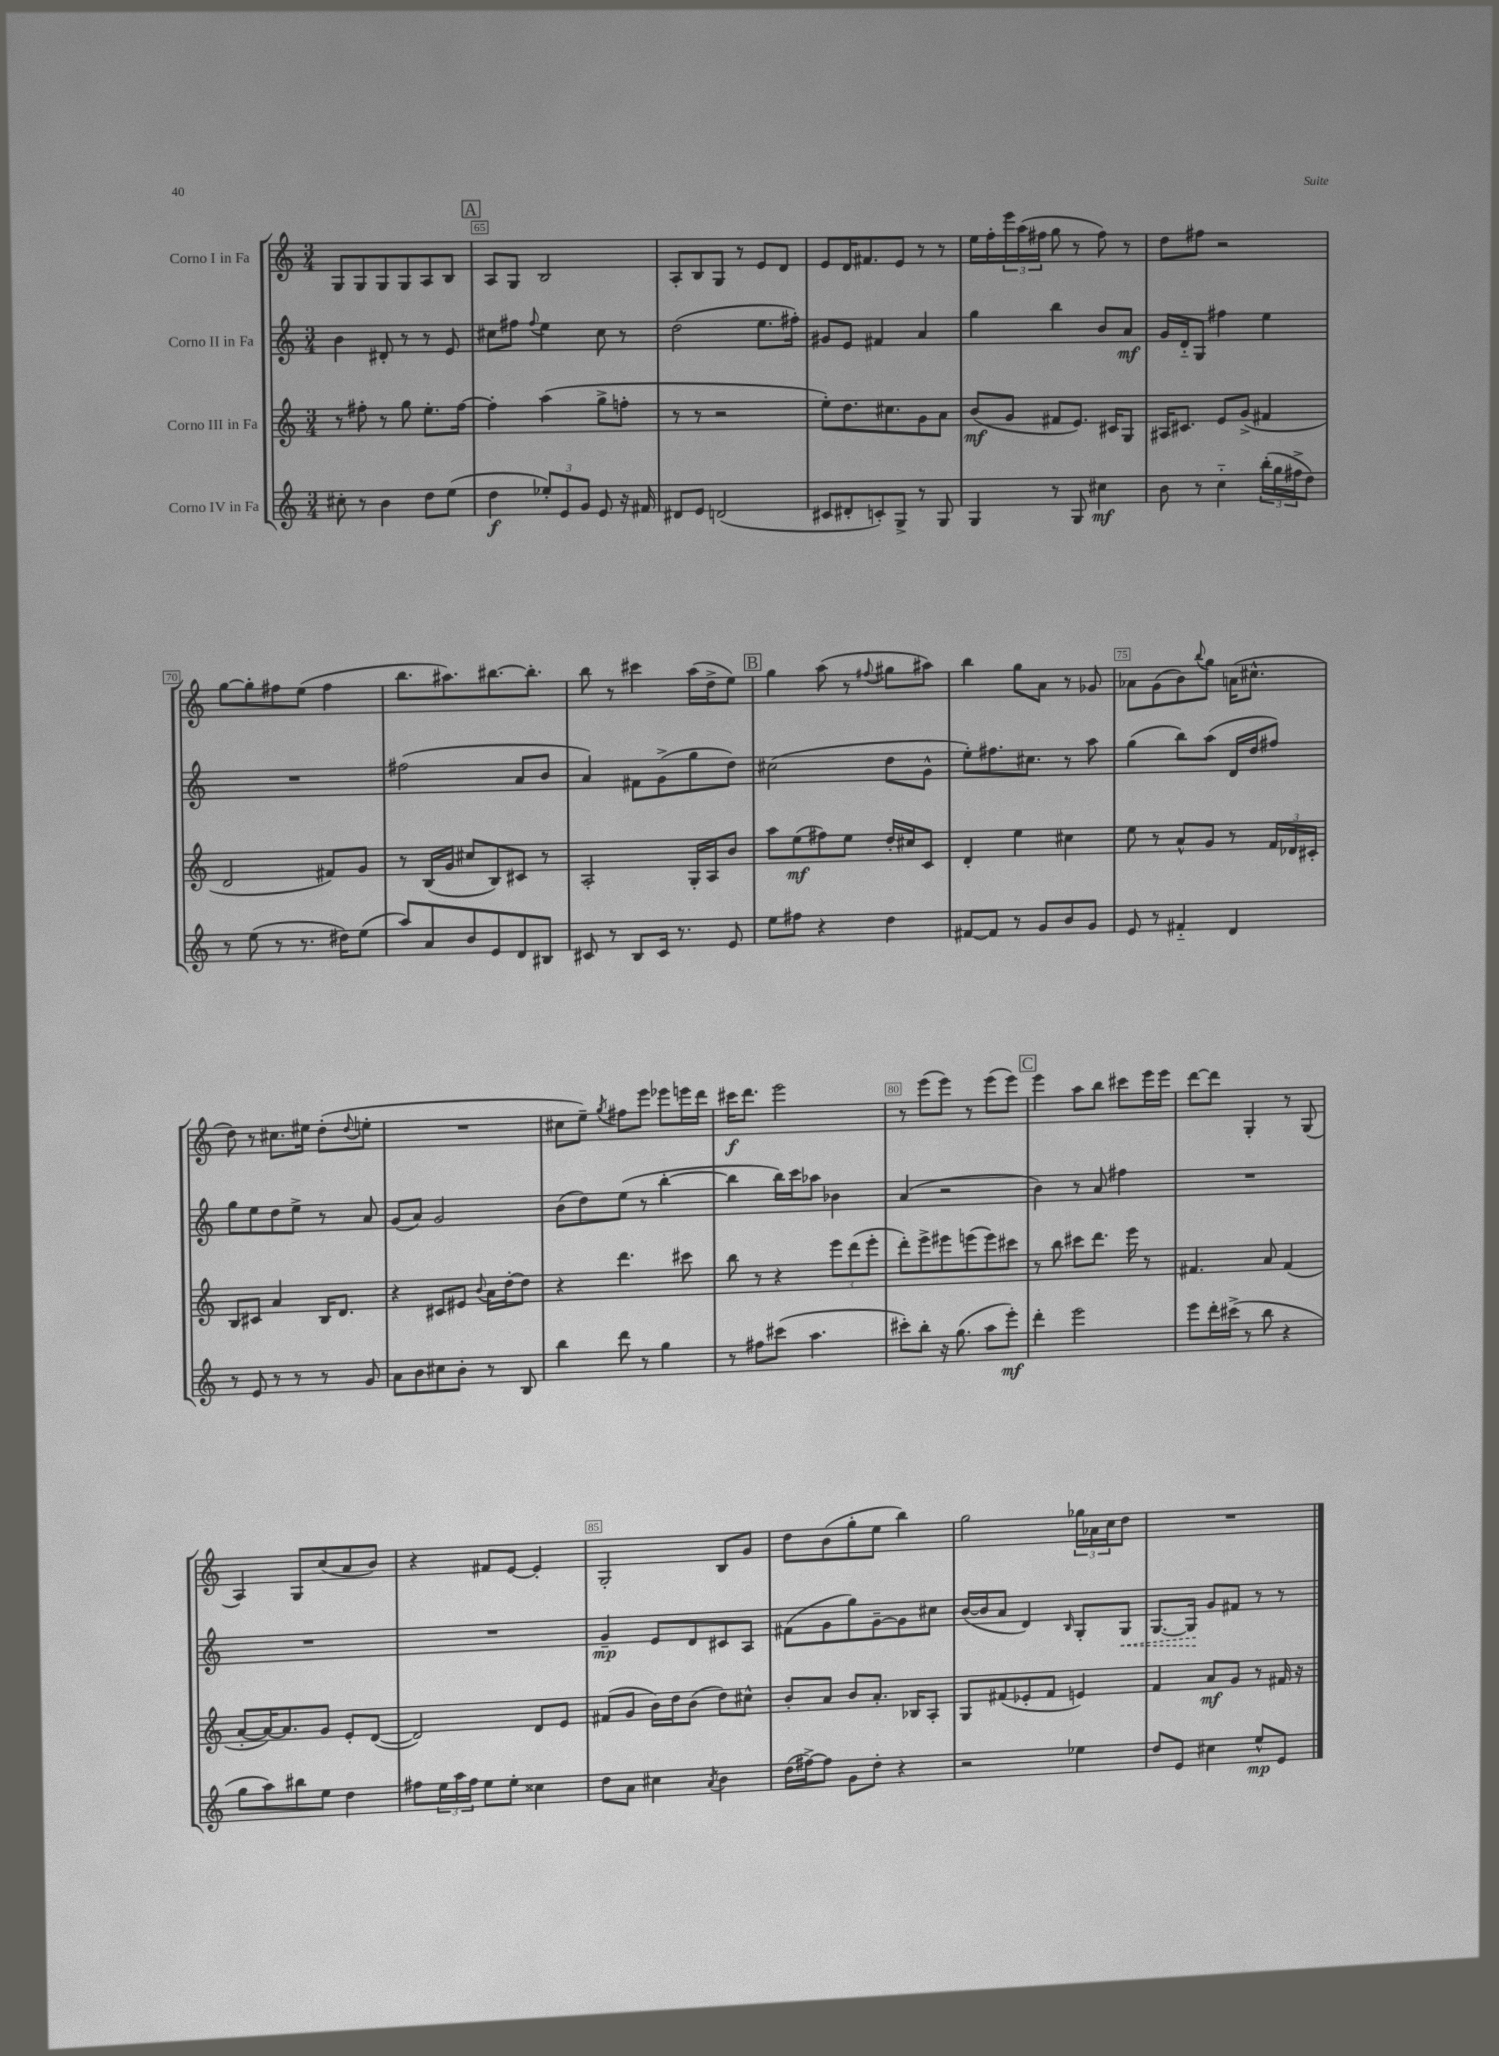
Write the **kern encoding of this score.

**kern	**dynam	**kern	**dynam	**kern	**dynam	**kern	**dynam
*part4	*part4	*part3	*part3	*part2	*part2	*part1	*part1
*staff4	*staff4	*staff3	*staff3	*staff2	*staff2	*staff1	*staff1
*I"Corno IV in Fa	*	*I"Corno III in Fa	*	*I"Corno II in Fa	*	*I"Corno I in Fa	*
*clefG2	*	*clefG2	*	*clefG2	*	*clefG2	*
*k[]	*	*k[]	*	*k[]	*	*k[]	*
*M3/4	*	*M3/4	*	*M3/4	*	*M3/4	*
=64	=64	=64	=64	=64	=64	=64	=64
8cc#X'\	.	8r	.	4b\	.	8G/L	.
8r	.	8ff#X'\	.	.	.	8G/	.
4b\	.	8r	.	8d#X'/	.	8G/	.
.	.	8gg\	.	8r	.	8G/	.
8dd\L	.	8.ee'\L	.	8r	.	8A/	.
(8ee\J	.	.	.	8e/	.	8B/J	.
.	.	[16ff#\Jk	.	.	.	.	.
!!LO:REH:place=s1:t=A
=65	=65	=65	=65	=65	=65	=65	=65
4dd\	f	4ff#'\]	.	8cc#X\L	.	8A/L	.
.	.	.	.	8ff#X\J	.	8G/J	.
.	.	.	.	8qqff#/	.	.	.
12ee-X'/L)	.	(4aa\	.	4ee\	.	2B/	.
12e/	.	.	.	.	.	.	.
12g/J	.	.	.	.	.	.	.
8e/	.	8gg^\L	.	8cc#\	.	.	.
16r	.	8ffn'\J	.	8r	.	.	.
16f#X/	.	.	.	.	.	.	.
=66	=66	=66	=66	=66	=66	=66	=66
8d#X/L	.	8r	.	(2dd\	.	8A'/L	.
8e/J	.	8r	.	.	.	8B/	.
(2dn/	.	2r	.	.	.	8G/J	.
.	.	.	.	.	.	8r	.
.	.	.	.	8.ee\L	.	8e/L	.
.	.	.	.	.	.	8d/J	.
.	.	.	.	16ff#X'\Jk)	.	.	.
=67	=67	=67	=67	=67	=67	=67	=67
8c#X/L	.	8ee'\L)	.	8g#X/L	.	8e/L	.
8d#X'/	.	8.dd\	.	8e/J	.	16d/K	.
.	.	.	.	.	.	8.f#X/	.
8cn'/)	.	.	.	4f#X/	.	.	.
.	.	8.cc#X\	.	.	.	.	.
8G^/J	.	.	.	.	.	8e/J	.
8r	.	8g\	.	4a/	.	8r	.
8G/	.	8a\J	.	.	.	8r	.
=68	=68	=68	=68	=68	=68	=68	=68
4G/	.	(8b/L	mf	4gg\	.	16ee\LL	.
.	.	.	.	.	.	16ff'\	.
.	.	8g/J	.	.	.	24eee\	.
.	.	.	.	.	.	(24aa\	.
.	.	.	.	.	.	24ff#X\JJ	.
8r	.	8f#X/L	.	4bb\	.	8gg\	.
8G/	.	8.e/J)	.	.	.	8r	.
4cc#X\	mf	.	.	8b/L	.	8ff#\)	.
.	.	16c#X/KL	.	.	.	.	.
.	.	8G/J	.	8a/J	mf	8r	.
=69	=69	=69	=69	=69	=69	=69	=69
8b\	.	16A#X/KL	.	16g/LL	.	8dd\L	.
.	.	8.c#X/J	.	16d/J	.	.	.
8r	.	.	.	8G/J	.	8ff#X\J	.
4cc\	.	8e/L	.	4ff#X\	.	2r	.
.	.	(8g^/J	.	.	.	.	.
(24bb'\LL	.	4f#X/	.	4ee\	.	.	.
24gg\	.	.	.	.	.	.	.
24ff#X^\J	.	.	.	.	.	.	.
8dd\J)	.	.	.	.	.	.	.
!!LO:LB:g=z
=70	=70	=70	=70	=70	=70	=70	=70
8r	.	2d/	.	2.r	.	[8gg\L	.
(8ee\	.	.	.	.	.	8gg'\]	.
8r	.	.	.	.	.	8ff#X\	.
8.r	.	.	.	.	.	(8ee\J	.
.	.	8f#X/L)	.	.	.	4ff#\	.
16dd#X\KL)	.	.	.	.	.	.	.
(8ee\J	.	8g/J	.	.	.	.	.
=71	=71	=71	=71	=71	=71	=71	=71
8aa/L)	.	8r	.	(2ff#X\	.	8.bb\L	.
8a/	.	(16B/LL	.	.	.	.	.
.	.	16g/JJ	.	.	.	8.aa#X\)	.
8b/	.	8cc#X/L	.	.	.	.	.
8e/	.	8B/)	.	.	.	[8.bb#X\	.
8d/	.	8c#X/J	.	8a/L	.	.	.
.	.	.	.	.	.	8.bb#'\J]	.
8B#X/J	.	8r	.	8b/J	.	.	.
=72	=72	=72	=72	=72	=72	=72	=72
8c#X/	.	2A'/	.	4a/)	.	8bb\	.
8r	.	.	.	.	.	8r	.
8B/L	.	.	.	8f#X\L	.	4ccc#X\	.
16c#/Jk	.	.	.	(8g^\	.	.	.
8.r	.	.	.	.	.	.	.
.	.	16G'/LL	.	8gg\	.	(16aa\LL	.
.	.	16A/J	.	.	.	16dd^\J	.
8e/	.	8b/J	.	8dd\J)	.	8ee\J)	.
!!LO:REH:place=s1:t=B
=73	=73	=73	=73	=73	=73	=73	=73
8ee\L	.	8aa\L	.	(2cc#X\	.	4gg\	.
8ff#X\J	.	(8ee\	mf	.	.	.	.
4r	.	8ff#X\)	.	.	.	(8aa\	.
.	.	8ee\J	.	.	.	8r	.
.	.	.	.	.	.	8qqff#X/	.
4dd\	.	16dd'/LL	.	8dd\L	.	8gg#X\L	.
.	.	16cc#X/J	.	.	.	.	.
.	.	8c/J	.	8g^^\J	.	8aa#X\J)	.
=74	=74	=74	=74	=74	=74	=74	=74
[8f#X/L	.	4d'/	.	8ee'\L)	.	4bb\	.
8f#/J]	.	.	.	8.ff#X\	.	.	.
8r	.	4ee\	.	.	.	8gg\L	.
.	.	.	.	8.cc#X\J	.	.	.
8g/L	.	.	.	.	.	8a\J	.
8b/	.	4cc#X\	.	8r	.	8r	.
8g/J	.	.	.	8aa\	.	8g-X/	.
=75	=75	=75	=75	=75	=75	=75	=75
8e/	.	8ee\	.	(4gg\	.	8a-X\L	.
8r	.	8r	.	.	.	(8g\	.
4f#X/	.	8a^^/L	.	8bb\L)	.	8b\)	.
.	.	.	.	.	.	8qqbb/	.
.	.	8g/J	.	(8aa\J	.	8gg\J	.
4d/	.	8r	.	16d/LL	.	(16an\KL	.
.	.	.	.	16dd/J	.	8.cc#X^^\J	.
.	.	24f/LL	.	8ff#X/J)	.	.	.
.	.	24d-X/	.	.	.	.	.
.	.	24c#X'/JJ	.	.	.	.	.
!!LO:LB:g=z
=76	=76	=76	=76	=76	=76	=76	=76
8r	.	8B/L	.	8gg\L	.	8dd\)	.
8e/	.	8c#X/J	.	8ee\	.	8r	.
8r	.	4a/	.	8dd\	.	8.cc#X\L	.
8r	.	.	.	8ee^\J	.	.	.
.	.	.	.	.	.	16ee#X\Jk	.
8r	.	16B/KL	.	8r	.	(8dd'\L	.
.	.	8.d/J	.	.	.	.	.
.	.	.	.	.	.	8qqdd/	.
8g/	.	.	.	8a/	.	8een'\J	.
=77	=77	=77	=77	=77	=77	=77	=77
8a\L	.	4r	.	(8g/L	.	2.r	.
8b\	.	.	.	8a/J)	.	.	.
8cc#X\	.	8c#X/L	.	2g/	.	.	.
8b'\J	.	8e#X/J	.	.	.	.	.
.	.	8qqb/	.	.	.	.	.
8r	.	16a\LL	.	.	.	.	.
.	.	[16dd'\J	.	.	.	.	.
8B/	.	8dd\J]	.	.	.	.	.
=78	=78	=78	=78	=78	=78	=78	=78
4bb\	.	4r	.	(8b\L	.	8cc#X\L	.
.	.	.	.	8dd\)	.	8ee~\J)	.
.	.	.	.	.	.	8qgg/	.
8ddd\	.	4.ddd\	.	(8ee\J	.	8ff#X\L	.
8r	.	.	.	8r	.	8eee\J	.
4gg\	.	.	.	[4bb'\	.	8eee-X\L	.
.	.	8ccc#X\	.	.	.	16eeen\L	.
.	.	.	.	.	.	16ddd\JJ	.
=79	=79	=79	=79	=79	=79	=79	=79
8r	.	8bb\	.	4bb\]	.	16ccc#X\KL	f
.	.	.	.	.	.	8.ddd\J	.
8ff#X\L	.	8r	.	.	.	.	.
(8ccc#X\J	.	4r	.	16bb\LL)	.	2eee\	.
.	.	.	.	16ccc\J	.	.	.
4.aa\	.	.	.	8aa-X\J	.	.	.
.	.	12eee\L	.	4b-X\	.	.	.
.	.	(12ddd\	.	.	.	.	.
.	.	12eee'\J	.	.	.	.	.
=80	=80	=80	=80	=80	=80	=80	=80
8ccc#X'\L)	.	8ddd'\L)	.	(4a/	.	8r	.
8bb'\J	.	8eee^\	.	.	.	(8eee\L	.
16r	.	8eee#X\	.	2r	.	8eee\J)	.
(8.gg\	.	.	.	.	.	.	.
.	.	(8eeen\	.	.	.	8r	.
8aa\L	.	8eee\)	.	.	.	(8eee\L	.
8eee'\J)	mf	8ccc#X\J	.	.	.	8eee\J)	.
!!LO:REH:place=s1:t=C
=81	=81	=81	=81	=81	=81	=81	=81
4ddd'\	.	8r	.	4b\)	.	4eee\	.
.	.	8bb\	.	.	.	.	.
2eee\	.	8ccc#X\L	.	8r	.	8aa\L	.
.	.	8.ddd\J	.	8a/	.	8bb\J	.
.	.	.	.	4ff#X\	.	8ccc#X\L	.
.	.	16eee\	.	.	.	.	.
.	.	8r	.	.	.	16eee\L	.
.	.	.	.	.	.	16eee\JJ	.
=82	=82	=82	=82	=82	=82	=82	=82
8eee\L	.	4.f#X/	.	2.r	.	[8ddd\L	.
16ddd'\L	.	.	.	.	.	8ddd\J]	.
(16ccc#X^\JJ	.	.	.	.	.	.	.
8r	.	.	.	.	.	4G'/	.
8bb\	.	8a/	.	.	.	.	.
4r	.	(4f#/	.	.	.	8r	.
.	.	.	.	.	.	(8G/	.
!!LO:LB:g=z
=83	=83	=83	=83	=83	=83	=83	=83
8gg\L	.	[8a'/L	.	2.r	.	4A/)	.
8aa\)	.	16a/K_)	.	.	.	.	.
.	.	8.a/]	.	.	.	.	.
8bb#X\	.	.	.	.	.	8G/L	.
8ee\J	.	8g/J	.	.	.	(8cc/	.
4dd\	.	8e'/L	.	.	.	8a/	.
.	.	([8d/J	.	.	.	8b/J)	.
=84	=84	=84	=84	=84	=84	=84	=84
8ff#X\L	.	2d/])	.	2.r	.	4r	.
24ee\L	.	.	.	.	.	.	.
24aa\	.	.	.	.	.	.	.
24ff#\JJ	.	.	.	.	.	.	.
8ee\L	.	.	.	.	.	8f#X/L	.
8ee'\J	.	.	.	.	.	[8e/J	.
4cc##X\	.	8d/L	.	.	.	4e'/]	.
.	.	8e/J	.	.	.	.	.
=85	=85	=85	=85	=85	=85	=85	=85
8dd\L	.	(8f#X/L	.	4g~/	mp	2G'/	.
8a\J	.	8g/J	.	.	.	.	.
4cc#X\	.	16b\LL)	.	8e/L	.	.	.
.	.	16dd\J	.	.	.	.	.
.	.	(8b\J	.	8d/	.	.	.
8qa/	.	.	.	.	.	.	.
4b\	.	8dd\L)	.	8c#X/	.	8B/L	.
.	.	8cc#X^^\J	.	8A/J	.	8g/J	.
=86	=86	=86	=86	=86	=86	=86	=86
(16dd\LL	.	8b'/L	.	(8f#X\L	.	8dd\L	.
[16ff#X^\J)	.	.	.	.	.	.	.
8ff#\J]	.	8a/J	.	8g\	.	(8b\	.
8g\L	.	8b/L	.	8gg\)	.	8gg'\	.
8dd'\J	.	8.a'/J	.	[8g~\	.	8ee\J	.
4r	.	.	.	8g\]	.	4bb\)	.
.	.	16B-X/KL	.	.	.	.	.
.	.	8A'/J	.	8cc#X\J	.	.	.
=87	=87	=87	=87	=87	=87	=87	=87
2r	.	8G/L	.	([16b/LL	.	2gg\	.
.	.	.	.	16b/J]	.	.	.
.	.	(8f#X/	.	8a/J	.	.	.
.	.	8e-X'/	.	4d/)	.	.	.
.	.	8f#/J	.	.	.	.	.
.	.	.	.	16qqB/	.	.	.
4ee-X\	.	4en/)	.	8G'/L	.	24gg-X\LL	.
.	.	.	.	.	.	24a-X\	.
.	.	.	.	.	.	24cc\J	.
!	!	!	!	!	!LO:HP:b	!	!
.	.	.	.	8G/J	<	8dd\J	.
=88	=88	=88	=88	=88	=88	=88	=88
8dd/L	.	4f/	.	[8.G/L	.	2.r	.
8e/J	.	.	.	.	.	.	.
.	.	.	.	16G/Jk]	.	.	.
4cc#X\	.	8a/L	mf	8g/L	[	.	.
.	.	8g/J	.	8f#X/J	.	.	.
8ee^^/L	mp	8r	.	8r	.	.	.
8e/J	.	16f#X/	.	8r	.	.	.
.	.	16r	.	.	.	.	.
==	==	==	==	==	==	==	==
*-	*-	*-	*-	*-	*-	*-	*-
